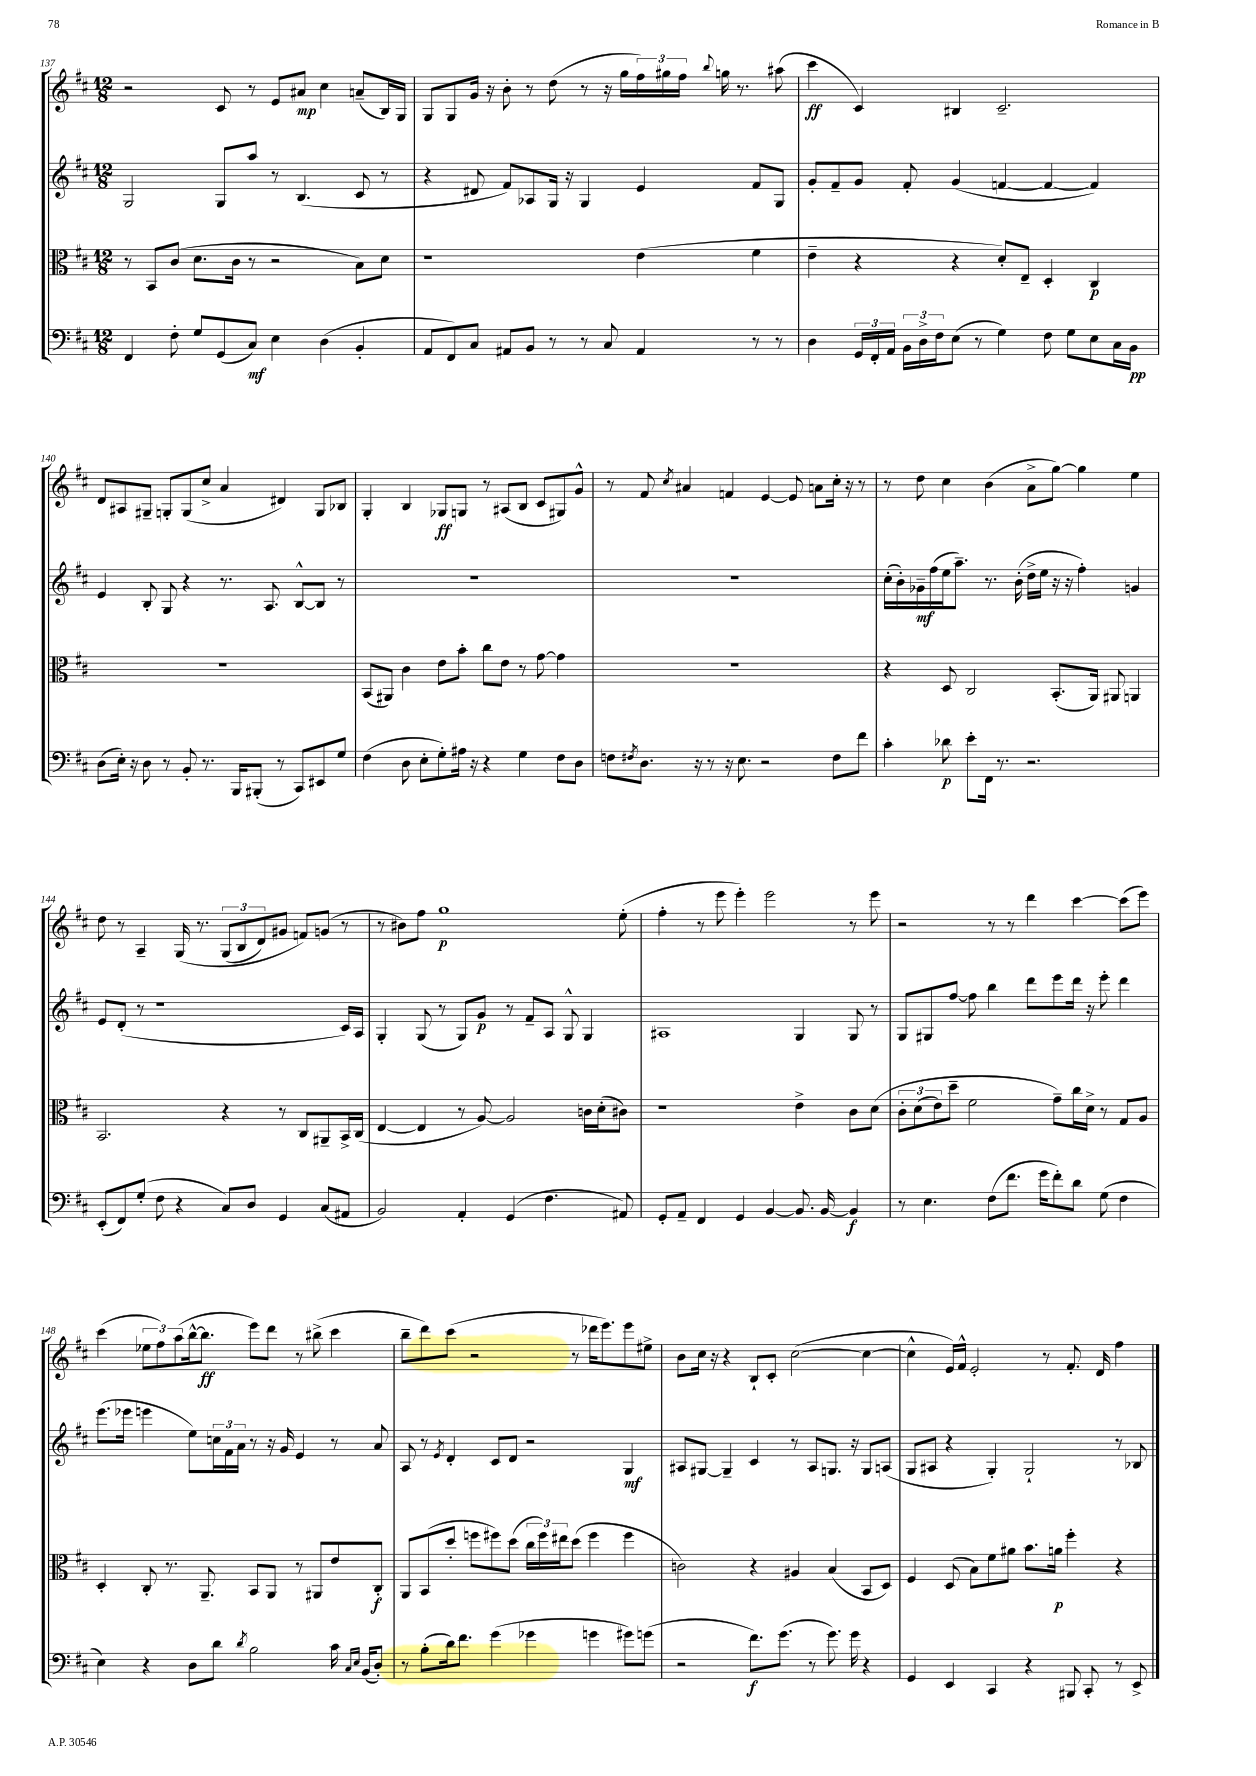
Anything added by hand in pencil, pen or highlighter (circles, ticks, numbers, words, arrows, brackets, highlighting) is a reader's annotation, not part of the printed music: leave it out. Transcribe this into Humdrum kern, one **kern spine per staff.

**kern	**kern	**kern	**kern
*staff4	*staff3	*staff2	*staff1
*clefF4	*clefC3	*clefG2	*clefG2
*k[f#c#]	*k[f#c#]	*k[f#c#]	*k[f#c#]
*M12/8	*M12/8	*M12/8	*M12/8
4FF#	8r	2G	2r
.	8BB	.	.
8F#'	(8c#	.	.
8G	8.d	.	.
(8GG	.	8G	8c#
.	16c#	.	.
8C#)	8r	8aa	8r
4E	2r	8r	8e
.	.	(4.B	8a#
(4D	.	.	4cc#
4BB'	8B)	8c#	(8a~
.	8d	8r	16B)
.	.	.	16G
=	=	=	=
8AA	1r	4r	8G
8FF#)	.	.	8G
8C#	.	8d#	16g
.	.	.	16r
8AA#	.	8f#)	8b'
8BB	.	8A-	8r
8r	.	16G	(8dd
.	.	16r	.
8r	.	4G	8r
8C#	.	.	16r
.	.	.	16gg
4AA#	(4e	4e	24ff#)
.	.	.	24gg#
.	.	.	24ff#
.	.	.	8qqbb
.	.	.	16gg
.	.	.	8.r
8r	4f#	8f#	.
8r	.	8G	(8aa#
=	=	=	=
4D	4e~	8g'	4ccc#
.	.	8f#~	.
24GG	4r	8g	4c#)
24FF#'	.	.	.
24AA	.	.	.
24BB	.	8f#'	.
24D^	.	.	.
24F#	.	.	.
(8E	4r	(4g	4B#
8r	.	.	.
4G)	8d')	[4f	2.c#~
.	8E~	.	.
8F#	4D'	4f_	.
8G	.	.	.
8E	4C#	4f])	.
16C#	.	.	.
16BB	.	.	.
=	=	=	=
(8D	1.r	4e	8d
16E')	.	.	8A#
16r	.	.	.
8D	.	8B'	8G#~
8r	.	8G	8G'
8BB'	.	4r	(8G
8.r	.	.	8cc#^
.	.	8.r	4a
16BBB	.	.	.
(8BBB#'	.	.	.
.	.	8.A	.
8r	.	.	4d#)
8CC#)	.	[8B^^	.
8EE#	.	8B]	8G
8G	.	8r	8B-
=	=	=	=
(4F#	(8BB	1.r	4G'
.	8AA#)	.	.
8D	4c#	.	4B
8E'	.	.	.
8G')	8e	.	8G-
16A#	8b'	.	8G
16r	.	.	.
4r	8cc#	.	8r
.	8e	.	(8A#
4G	8r	.	8B
.	[8g	.	8c#
8F#	4g]	.	8G#)
8D	.	.	8g^^
=	=	=	=
8F	1.r	1.r	8r
8qF#	.	.	.
8.D	.	.	8f#
.	.	.	8qcc#
.	.	.	4a#
16r	.	.	.
8r	.	.	.
16r	.	.	4f
8.E	.	.	.
2r	.	.	[4e
.	.	.	8e]
.	.	.	8a
8F#	.	.	16cc#'
.	.	.	16r
8f#	.	.	8r
=	=	=	=
4c#'	4r	(16cc#'	8r
.	.	16b')	.
.	.	16g-~	8dd
.	.	(16ff#	.
8d-	8D	16ee	4cc#
.	.	8.aa~)	.
8e'	2C#	.	.
16FF#	.	8.r	(4b
8.r	.	.	.
.	.	(16b'	.
2.r	.	16dd^	8a^
.	.	16ee	.
.	(8.BB'	16r	[8gg)
.	.	16r	.
.	.	4ff#')	4gg]
.	16AA)	.	.
.	8AA#	.	.
.	4AA	4g	4ee
=	=	=	=
(8EE'	2.BB	8e	8dd
8FF#)	.	(8d'	8r
(8G'	.	8r	4A~
8F#	.	1r	.
4r	.	.	&(16G
.	.	.	8.r
8C#)	4r	.	(12G
.	.	.	12B
8D	.	.	.
.	.	.	12d)
4GG	8r	.	8g#
.	8C#	.	8f&)
(8C#	8AA#~	.	(8g
8AA#	16BB^	16c#)	8r
.	(16C#	16A	.
=	=	=	=
2BB)	[4E	4G'	8r
.	.	.	8b#)
.	4E]	(8G	8ff#
.	.	8r	1gg
4AA'	8r	8G)	.
.	[8A)	8g	.
(4GG	2A]	8r	.
.	.	8f#~	.
4.F#	.	8A	.
.	.	8G^^	.
.	16c	4G	.
.	(16d'	.	.
8AA#)	8c#)	.	(8ee'
=	=	=	=
8GG'	1r	1A#	4ff#'
8AA~	.	.	.
4FF#	.	.	8r
.	.	.	8eee
4GG	.	.	4eee')
[4BB	.	.	2eee
8.BB]	4e^	4G	.
[16BB	.	.	.
4BB]	8c#	8G	8r
.	&(8d	8r	8eee
=	=	=	=
8r	12c#'	8G	2r
.	(12d	.	.
4.E	.	8G#	.
.	12e)	.	.
.	8dd~	[8ff#	.
.	2f#	8ff#]	.
(8F#	.	4bb	8r
8.f#	.	.	8r
.	.	8ddd	4ddd
16g	.	.	.
8f#')	8g~&)	8eee	.
8d	16cc#	16ddd	[4ccc#
.	16d^	16r	.
(8G	8r	8eee'	.
4F#	8G	4ddd	(8ccc#]
.	8A	.	8eee)
=	=	=	=
4E)	4D'	(8.eee	(4ccc#
.	.	16eee-	.
4r	8C#'	4eee	12ee-
.	.	.	12ff#)
.	8.r	.	.
.	.	.	(12aa
8D	.	8ee)	[16bb^^
.	8.AA~	.	8.bb]
8d	.	24cc	.
.	.	24f#	.
.	.	24a	.
8qd	.	.	.
2B	8BB	8r	8eee)
.	8AA	16r	8ddd
.	.	16g	.
.	8r	4e	8r
.	8AA#	.	(8bb#^
16c#	8e	8r	4ccc#
16qqC#	.	.	.
16qqE	.	.	.
(16BB	.	.	.
8D')	8C#'	8a	.
=	=	=	=
8r	8AA	8A	8bb~
(8B'	(8BB	8r	8ddd)
.	.	8qe	.
16d)	8dd'	4d'	(8ccc#
8.f#	.	.	.
.	8ff	.	2r
(4g	8ff#)	8c#	.
.	(8dd	8d	.
4g-	24cc#	2r	.
.	24ff#)	.	.
.	24ee#	.	.
.	(8dd	.	8r
4g	4ff#	.	16ddd-
.	.	.	8.eee)
8g#)	4ff#	4G	8eee
(8g	.	.	8ee#^
=	=	=	=
2r	2c)	8A#	8b
.	.	[8G#	16cc#
.	.	.	16r
.	.	4G#~]	4r
8.f#)	4r	4c#	8B`
.	.	.	8c#'
(8.g	.	.	.
.	4A#	8r	([2cc#
8r	.	8A#	.
8.g)	(4B	8.G	.
16g	.	16r	.
4r	8BB	8G	4cc#_
.	8D)	(8A	.
=	=	=	=
4GG	4F#	8G	4cc#^^]
.	.	8A#	.
4EE	(8D	4r	16e)
.	.	.	16f#^^
.	8B)	.	2e'
4CC#	8f#	4G')	.
.	8a#	.	.
4r	8.b	2G`	.
.	.	.	8r
.	16a	.	.
8BBB#	4ff#'	.	8.f#'
8CC#'	.	.	.
.	.	.	16d
8r	4r	8r	4ff#
8EE^	.	8B-	.
==	==	==	==
*-	*-	*-	*-
